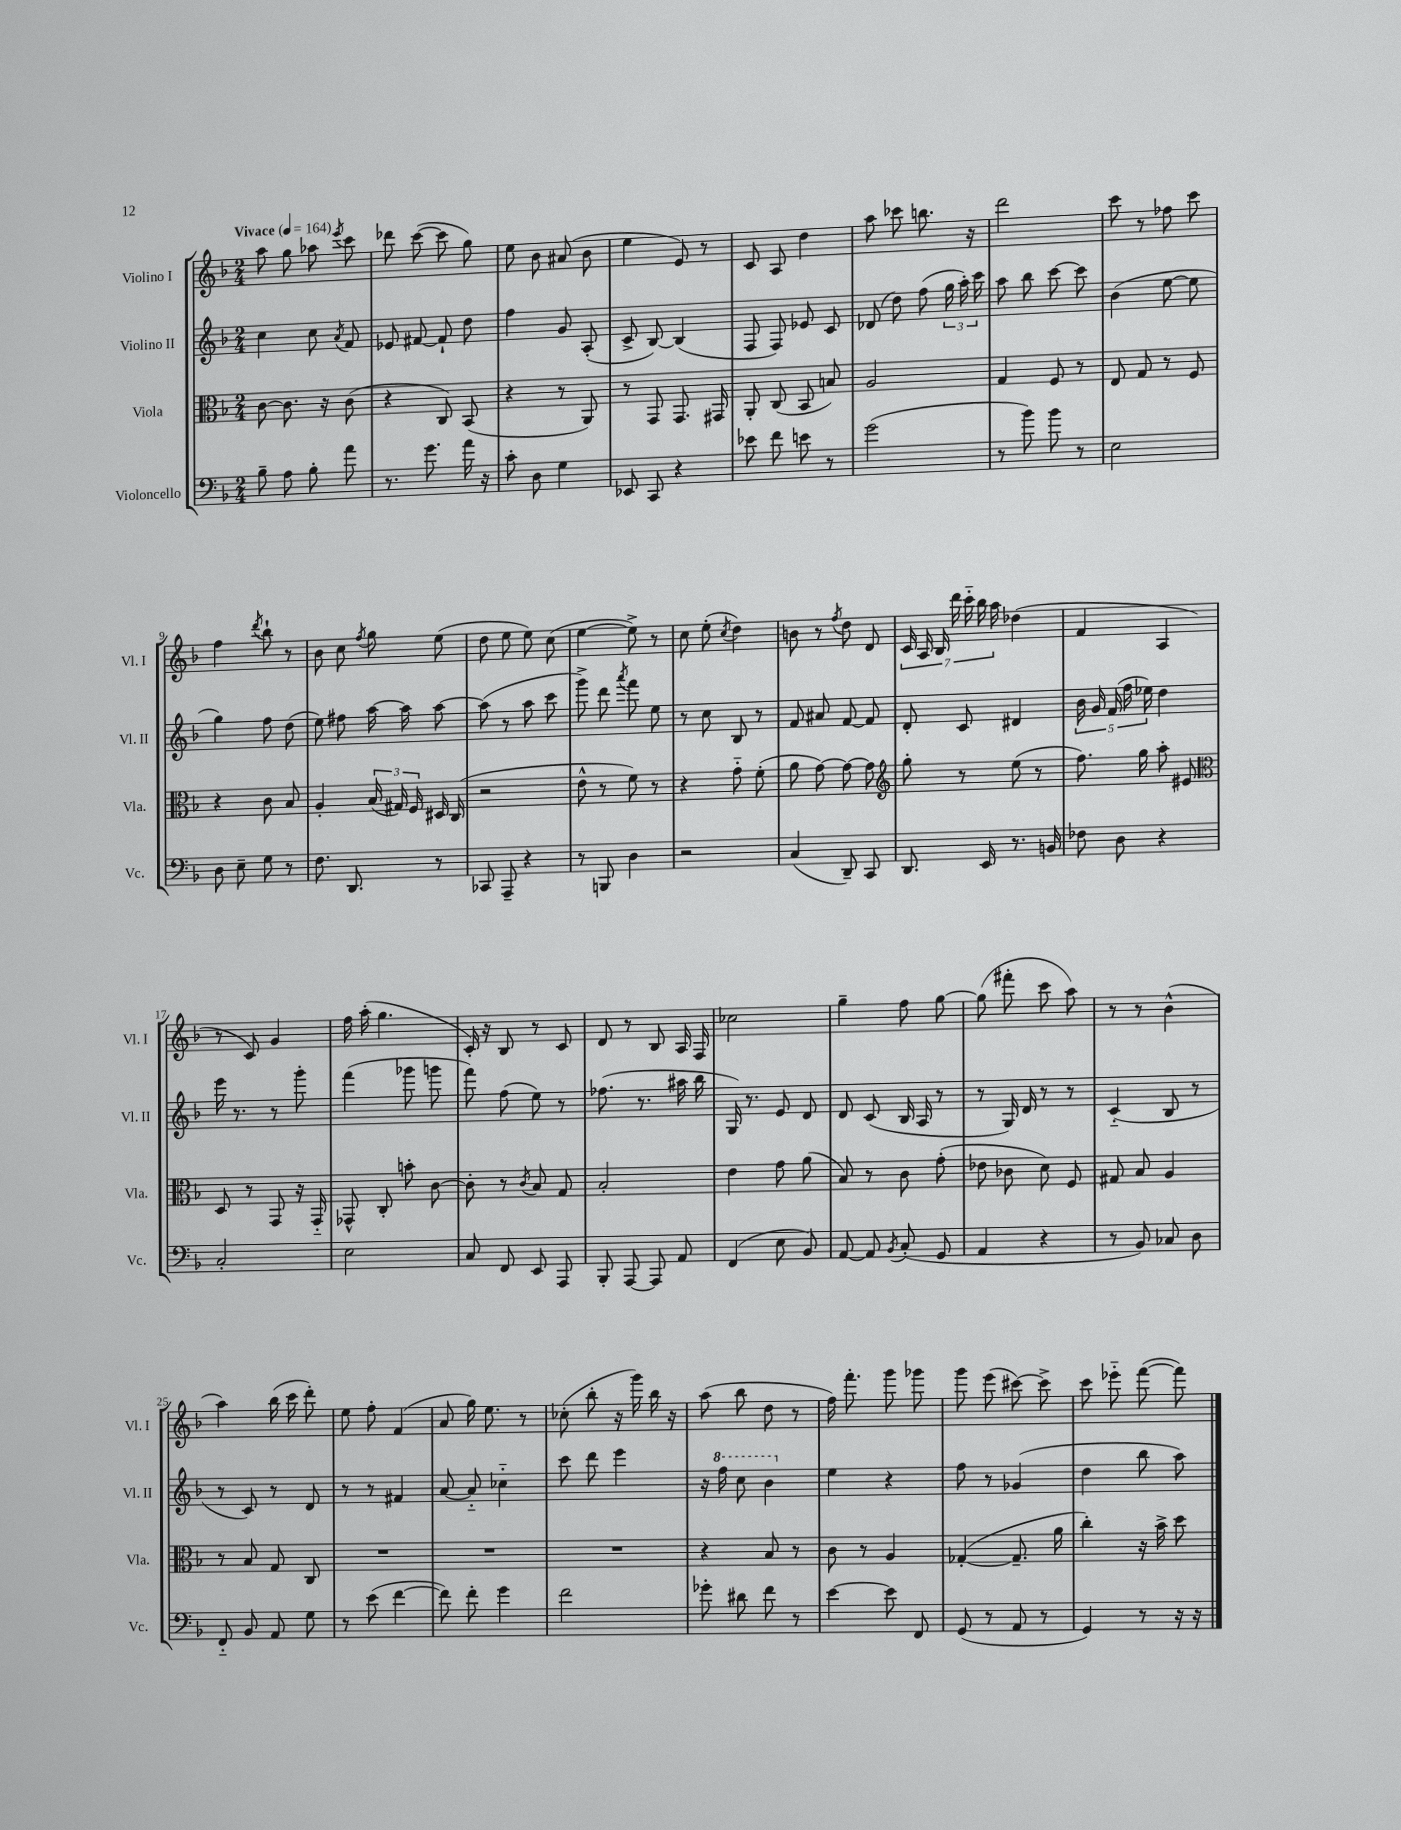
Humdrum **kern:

**kern	**kern	**kern	**kern
*staff4	*staff3	*staff2	*staff1
*clefF4	*clefC3	*clefG2	*clefG2
*k[b-]	*k[b-]	*k[b-]	*k[b-]
*M2/4	*M2/4	*M2/4	*M2/4
*MM164	*MM164	*MM164	*MM164
8B-~\	[8c\	4cc\	8aa\
8A\	8.c\]	.	8gg\
8B-'\	.	8cc\	8aa-\
.	16r	.	.
.	.	8qa/	8qeee/
8a\	(8c\	8f/	8ccc\
=	=	=	=
8.r	4r	8e-/	8ddd-\
.	.	[8f#/	([8ccc\
8.g\	.	.	.
.	8C/)	8f#`/]	8ccc\]
16a\	(8BB-/	8dd\	8gg\)
16r	.	.	.
=	=	=	=
8c'\	4r	4ff\	8ee\
8D\	.	.	8b-\
4G\	8r	8g/	(8a#/
.	8AA/)	(8A'/	8b-\
=	=	=	=
8EE-/	8r	8c^/	4ee\
8CC/	8GG/	[8B-/)	.
4r	8.GG/	(4B-/]	8e/)
.	.	.	8r
.	16GG#/	.	.
=	=	=	=
8e-\	8AA'/	8F/	8c/
8f\	(8C/	8F/)	8A/
8e\	8BB-/	8e-/	4dd\
8r	8B/)	8c/	.
=	=	=	=
(2g\	2A/	(8d-/	8aa\
.	.	8dd\)	8ccc-\
.	.	(8ff\	8.bb\
.	.	24gg\	.
.	.	24aa'\)	.
.	.	.	16r
.	.	24ccc\	.
=	=	=	=
8r	4G/	8aa\	2ddd\
8b-\)	.	8bb-\	.
8b-\	8F/	[8ccc\	.
8r	8r	8ccc\]	.
=	=	=	=
2E\	8E/	(4b-\	8ccc\
.	8G/	.	8r
.	8r	[8ee\	8ff-\
.	8F/	8ee\]	8ccc\
=	=	=	=
8D\	4r	4gg\)	4ff\
8E~\	.	.	.
.	.	.	8qddd/
8G\	8c\	8ff\	8bb-`\
8r	8B-/	(8dd\	8r
=	=	=	=
8.F\	4A'/	8ee\)	8b-\
.	.	8ff#\	8cc\
8.DD/	.	.	.
.	.	.	8qff/
.	(24B-/	[16aa\	8gg\
.	24G#/)	.	.
.	.	16aa\]	.
.	24F/	.	.
8r	16D#/	[8aa\	(8ee\
.	(16C/	.	.
=	=	=	=
8CC-/	2r	(8aa\]	8dd\
8AAA~/	.	8r	8ee\
4r	.	8aa\	8ee\)
.	.	8ccc\	(8cc\
=	=	=	=
8r	8e^^\	8ggg^\)	[4ee\
8BBB/	8r	8ddd\	.
.	.	8qaaa/	.
4D\	8f\)	8fff\	8ee^\])
.	8r	8ee\	8r
=	=	=	=
2r	4r	8r	8cc\
.	.	8cc\	(8ee'\
.	.	.	8qcc/
.	8g'~\	8B-/	4dd\)
.	(8f'\	8r	.
=	=	=	=
(4C/	8a\	8f/	8b\
.	[8g\)	8a#/	8r
.	.	.	8qff/
8DD~/)	8g\_	[8f/	8dd\
8CC/	8g\]	8f/]	8d/
=	=	=	=
*	*clefG2	*	*
8.DD/	8gg'\	8d'/	28c/
.	.	.	28A/
.	.	.	28B-/
.	.	.	28ddd\
.	8r	8c/	.
.	.	.	28ccc'~\
.	.	.	28bb-\
16EE/	.	.	.
.	.	.	28aa\
8.r	(8ee\	4d#/	(4dd-\
.	8r	.	.
16BB/	.	.	.
=	=	=	=
8F-\	8.ff\)	20b-\	4f/
.	.	20g/	.
.	.	(20f/	.
8D\	.	.	.
.	.	20ff\	.
.	16gg\	.	.
.	.	20ee-\)	.
4r	8aa'\	4dd\	4A/
.	8e#/	.	.
=	=	=	=
*	*clefC3	*	*
2C'/	8D/	16eee\	8r
.	.	8.r	.
.	8r	.	8c/)
.	8GG/	8r	4g/
.	16r	8ggg'\	.
.	16GG'~/	.	.
=	=	=	=
2E\	8GG-^^/	(4fff\	16ff\
.	.	.	(16aa'\
.	8C'/	.	4.gg\
.	8b'\	8ggg-\	.
.	[8c\	8ggg\	.
=	=	=	=
8C/	8c'\]	8fff\)	16c'/)
.	.	.	16r
8FF/	8r	(8ff\	8B-/
.	8qc/	.	.
8EE/	8B-/	8ee\)	8r
8AAA/	8G/	8r	8c/
=	=	=	=
8BBB-'/	2B-'/	(8.ff-\	8d/
[8AAA/	.	.	8r
.	.	8.r	.
8AAA/]	.	.	8B-/
8AA/	.	16aa#\	16A/
.	.	16bb-\	16F/
=	=	=	=
(4FF/	4e\	16G/)	2cc-\
.	.	8.r	.
8E\	8g\	8e/	.
8BB-/)	(8a\	8d/	.
=	=	=	=
[8AA/	8B-/)	8d/	4gg~\
8AA/]	8r	(8c/	.
8qBB-/	.	.	.
(8C'/	8c\	16B-/	8ff\
.	.	16A/	.
8GG/	(8g'\	8r	[8gg\
=	=	=	=
4AA/	8e-\	8r	(8gg\]
.	8c-\	16G/)	8fff#'\
.	.	16d/	.
4r	8d\)	8r	8ccc\
.	8F/	8r	8aa\)
=	=	=	=
8r	8G#/	(4c'~/	8r
8BB-/)	8B-/	.	8r
8C-/	4A/	8B-/	(4b-^^\
8D\	.	8r	.
=	=	=	=
8FF'~/	8r	8r	4aa\)
8BB-/	8B-/	8c/)	.
8AA/	8G/	8r	(16bb-\
.	.	.	16ccc\
8G\	8C/	8d/	8ddd'\)
=	=	=	=
8r	2r	8r	8ee\
(8e\	.	8r	8ff'\
[4f\	.	4f#/	(4f/
=	=	=	=
8f\])	2r	[8a/	8a/
8f'\	.	8a'~/]	16gg\)
.	.	.	8.ee\
4g\	.	4cc-'~\	.
.	.	.	8r
=	=	=	=
2f\	2r	8ccc\	(8cc-'\
.	.	8ddd\	8bb-'\
.	.	4eee\	16r
.	.	.	16ggg\)
.	.	.	16bb-\
.	.	.	16r
=	=	=	=
8g-'\	4r	16r	(8aa\
.	.	16fff\	.
8d#\	.	8ccc\	8bb-\
8f\	8B-/	4bb-\	8dd\
8r	8r	.	8r
=	=	=	=
[4e\	8c\	4ee\	16ff\)
.	.	.	8.fff'\
.	8r	.	.
8e\]	4A/	4r	8ggg\
8FF/	.	.	8ggg-\
=	=	=	=
(8GG/	([4G-'/	8ff\	8ggg\
8r	.	8r	(8eee\
8AA/	8.G-~/]	(4g-/	[8ccc#\)
8r	.	.	8ccc#^\]
.	16a\	.	.
=	=	=	=
4GG/)	4cc'\)	4dd\	8ccc\
.	.	.	8eee-'~\
8r	16r	8bb-\	([8fff\
.	16b-^\	.	.
16r	8dd\	8aa\)	8fff\])
16r	.	.	.
==	==	==	==
*-	*-	*-	*-
